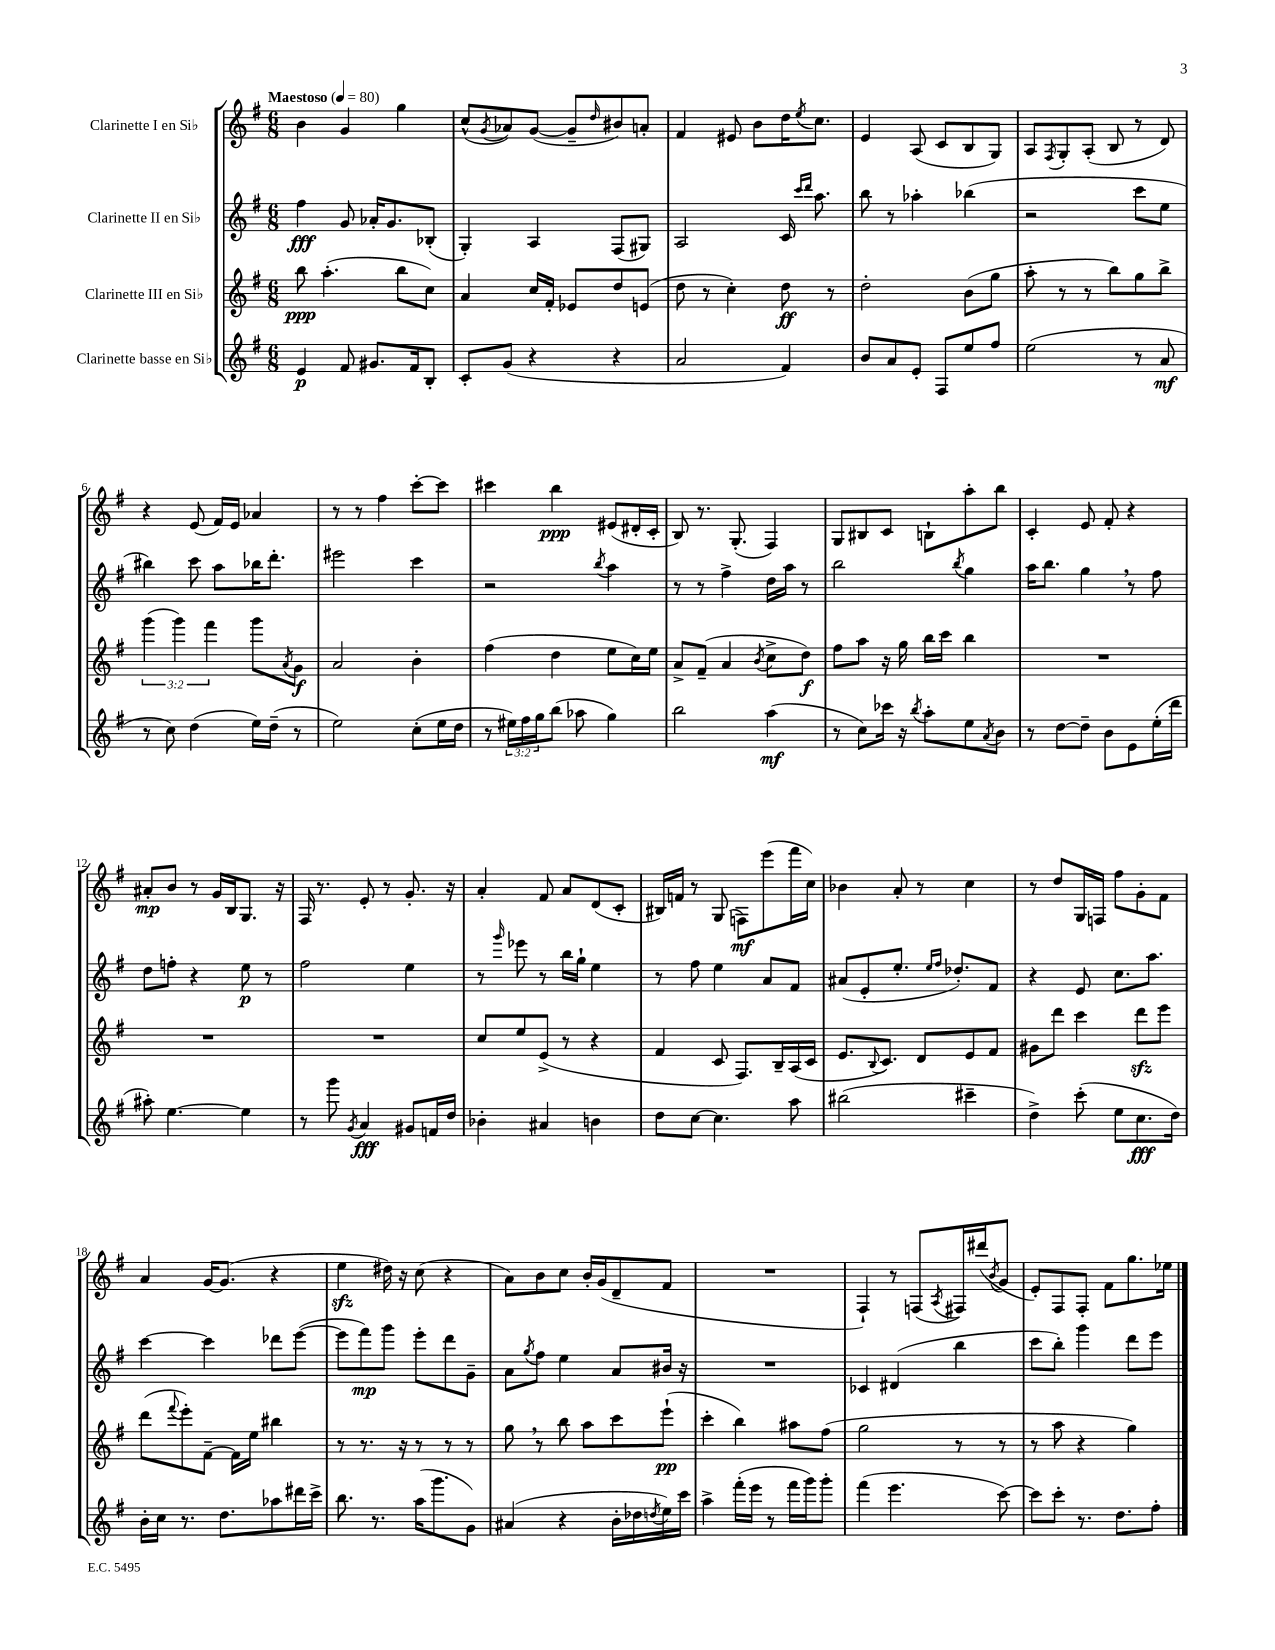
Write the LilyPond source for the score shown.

<<
\new StaffGroup <<
\new Staff = "s0" \with { instrumentName = "Clarinette I en Sib" } {
    \clef treble \key g \major \numericTimeSignature \time 6/8 \tempo "Maestoso" 4 = 80
    b'4 g'4 g''4 |
    c''8-^( \acciaccatura { g'8 } aes'8) g'8~( g'8-- \grace { d''16 } bis'8) a'8-. |
    fis'4 eis'8 b'8 d''16 \acciaccatura { e''8 } c''8. |
    e'4 a8( c'8 b8 g8) |
    a8 \acciaccatura { fis8 } g8-. a8-.( b8 r8 d'8) |
    r4 e'8( fis'16) e'16 aes'4 |
    r8 r8 fis''4 c'''8~-. c'''8 |
    cis'''4 b''4\ppp eis'8( dis'16-. c'16-. |
    b8) r8. g8.-.( fis4) |
    g8 bis8 c'8 b8-! a''8-. b''8 |
    c'4-. e'8 fis'8-. r4 |
    ais'8-.\mp b'8 r8 g'16 b16 g8. r16 |
    fis16 r8. e'8-. r8 g'8.-. r16 |
    a'4-. fis'8 a'8 d'8( c'8-. |
    bis16) f'16 r8 g8( f8\mf) e'''8( fis'''16 c''16) |
    bes'4 a'8-. r8 c''4 |
    r8 d''8 g16 f16 fis''8 g'8-. fis'8 |
    a'4 g'16~ g'8.( r4 |
    e''4\sfz dis''16) r16 c''8( r4 |
    a'8) b'8 c''8 b'16-. g'16( d'8-- fis'8 |
    R2. |
    fis4-!) r8 f8( \acciaccatura { a8 } fis16) dis'''16( \acciaccatura { b'8 } g'8 |
    e'8-.) fis8 fis8-. fis'8 g''8. ees''16 \bar "|." |
}
\new Staff = "s1" \with { instrumentName = "Clarinette II en Sib" } {
    \clef treble \key g \major \numericTimeSignature \time 6/8
    fis''4\fff g'8 aes'16-. g'8. bes8-.( |
    g4-.) a4 fis8( gis8) |
    a2 c'16 \grace { c'''16 d'''16 } a''8. |
    b''8 r8 aes''4-. bes''4( |
    r2 c'''8 e''8 |
    bis''4) c'''8 a''8 bes''16 d'''8.-. |
    eis'''2 c'''4 |
    r2 \acciaccatura { b''8 } a''4 |
    r8 r8 fis''4-> d''16 a''16 r8 |
    b''2 \acciaccatura { b''8 } g''4 |
    a''16 b''8. g''4 \breathe r8 fis''8 |
    d''8 f''8-. r4 e''8\p r8 |
    fis''2 e''4 |
    r8 \grace { g'''16 } ees'''8 r8 b''16 g''16-! e''4 |
    r8 fis''8 e''4 a'8 fis'8 |
    ais'8( e'8-. e''8.-. \grace { e''16 fis''16 } des''8.-.) fis'8 |
    r4 e'8 c''8. a''8. |
    c'''4~ c'''4 des'''8 e'''8~( |
    e'''8 fis'''8\mp) g'''8 e'''8-. d'''8 g'8-- |
    a'8 \acciaccatura { g''8 } fis''8 e''4 a'8 bis'16 r16 |
    R2. |
    ces'4 dis'4( b''4 |
    c'''8 b''8-.) g'''4 d'''8 e'''8 \bar "|." |
}
\new Staff = "s2" \with { instrumentName = "Clarinette III en Sib" } {
    \clef treble \key g \major \numericTimeSignature \time 6/8 \override Staff.TupletNumber.text = #tuplet-number::calc-fraction-text
    b''8\ppp a''4.-.( b''8 c''8) |
    a'4 c''16 fis'16-. ees'8 d''8 e'8( |
    d''8 r8 c''4-.) d''8\ff r8 |
    d''2-. b'8( g''8 |
    a''8-. r8 r8 b''8) g''8 b''8-> |
    \tuplet 3/2 { g'''4( g'''4) fis'''4 } g'''8 \acciaccatura { a'8 } g'8\f |
    a'2 b'4-. |
    fis''4( d''4 e''8 c''16) e''16 |
    a'8-> fis'8--( a'4 \acciaccatura { b'8 } c''8-> d''8\f) |
    fis''8 a''8 r16 g''16 b''16 c'''16 b''4 |
    R2. |
    R2. |
    R2. |
    c''8 e''8 e'8->( r8 r4 |
    fis'4 c'8 fis8.) b16-- a16( c'16 |
    e'8. \appoggiatura { b8 } c'8.) d'8 e'8 fis'8 |
    gis'8 d'''8 c'''4 d'''8\sfz e'''8 |
    d'''8( \appoggiatura { fis'''8 } e'''8-.) fis'8~-- fis'16 e''16 bis''4 |
    r8 r8. r16 r8 r8 r8 |
    g''8 \breathe r8 b''8 a''8 c'''8 e'''8-!\pp( |
    c'''4-. b''4) ais''8 fis''8( |
    g''2 r8 r8 |
    r8 a''8 r4 g''4) \bar "|." |
}
\new Staff = "s3" \with { instrumentName = "Clarinette basse en Sib" } {
    \clef treble \key g \major \numericTimeSignature \time 6/8 \override Staff.TupletNumber.text = #tuplet-number::calc-fraction-text
    e'4\p fis'8 gis'8. fis'16 b8-. |
    c'8-. g'8( r4 r4 |
    a'2 fis'4) |
    b'8 a'8 e'8-. fis8 e''8 fis''8 |
    e''2( r8 a'8\mf |
    r8 c''8) d''4( e''16) d''16--( r8 |
    e''2) c''8-.( e''16 d''16 |
    r8 \tuplet 3/2 { eis''16) fis''16 g''16 } b''8( aes''8 g''4) |
    b''2 a''4\mf( |
    r8 c''8) ces'''16 r16 \acciaccatura { b''8 } a''8-. e''8 \acciaccatura { a'8 } b'8 |
    r8 d''8~ d''8-- b'8 e'8 e''16-.( d'''16 |
    ais''8-.) e''4.~ e''4 |
    r8 g'''8 \acciaccatura { g'8 } a'4\fff gis'8 f'16 d''16 |
    bes'4-. ais'4 b'4 |
    d''8 c''8~ c''4. a''8 |
    bis''2( cis'''4-- |
    d''4->) c'''8-.( e''8 c''8.\fff d''16) |
    b'16-. c''16 r8. d''8. aes''8 dis'''16 c'''16-> |
    b''8. r8. a''16( g'''8. g'8) |
    ais'4( r4 b'16-. des''16 \acciaccatura { d''8 } e''16) c'''16 |
    a''4-> fis'''16-.( e'''16 r8 fis'''16 g'''16) g'''8-. |
    fis'''4( e'''4. c'''8~) |
    c'''8 c'''8-. r8. d''8. fis''8-. \bar "|." |
}
>>
>>
